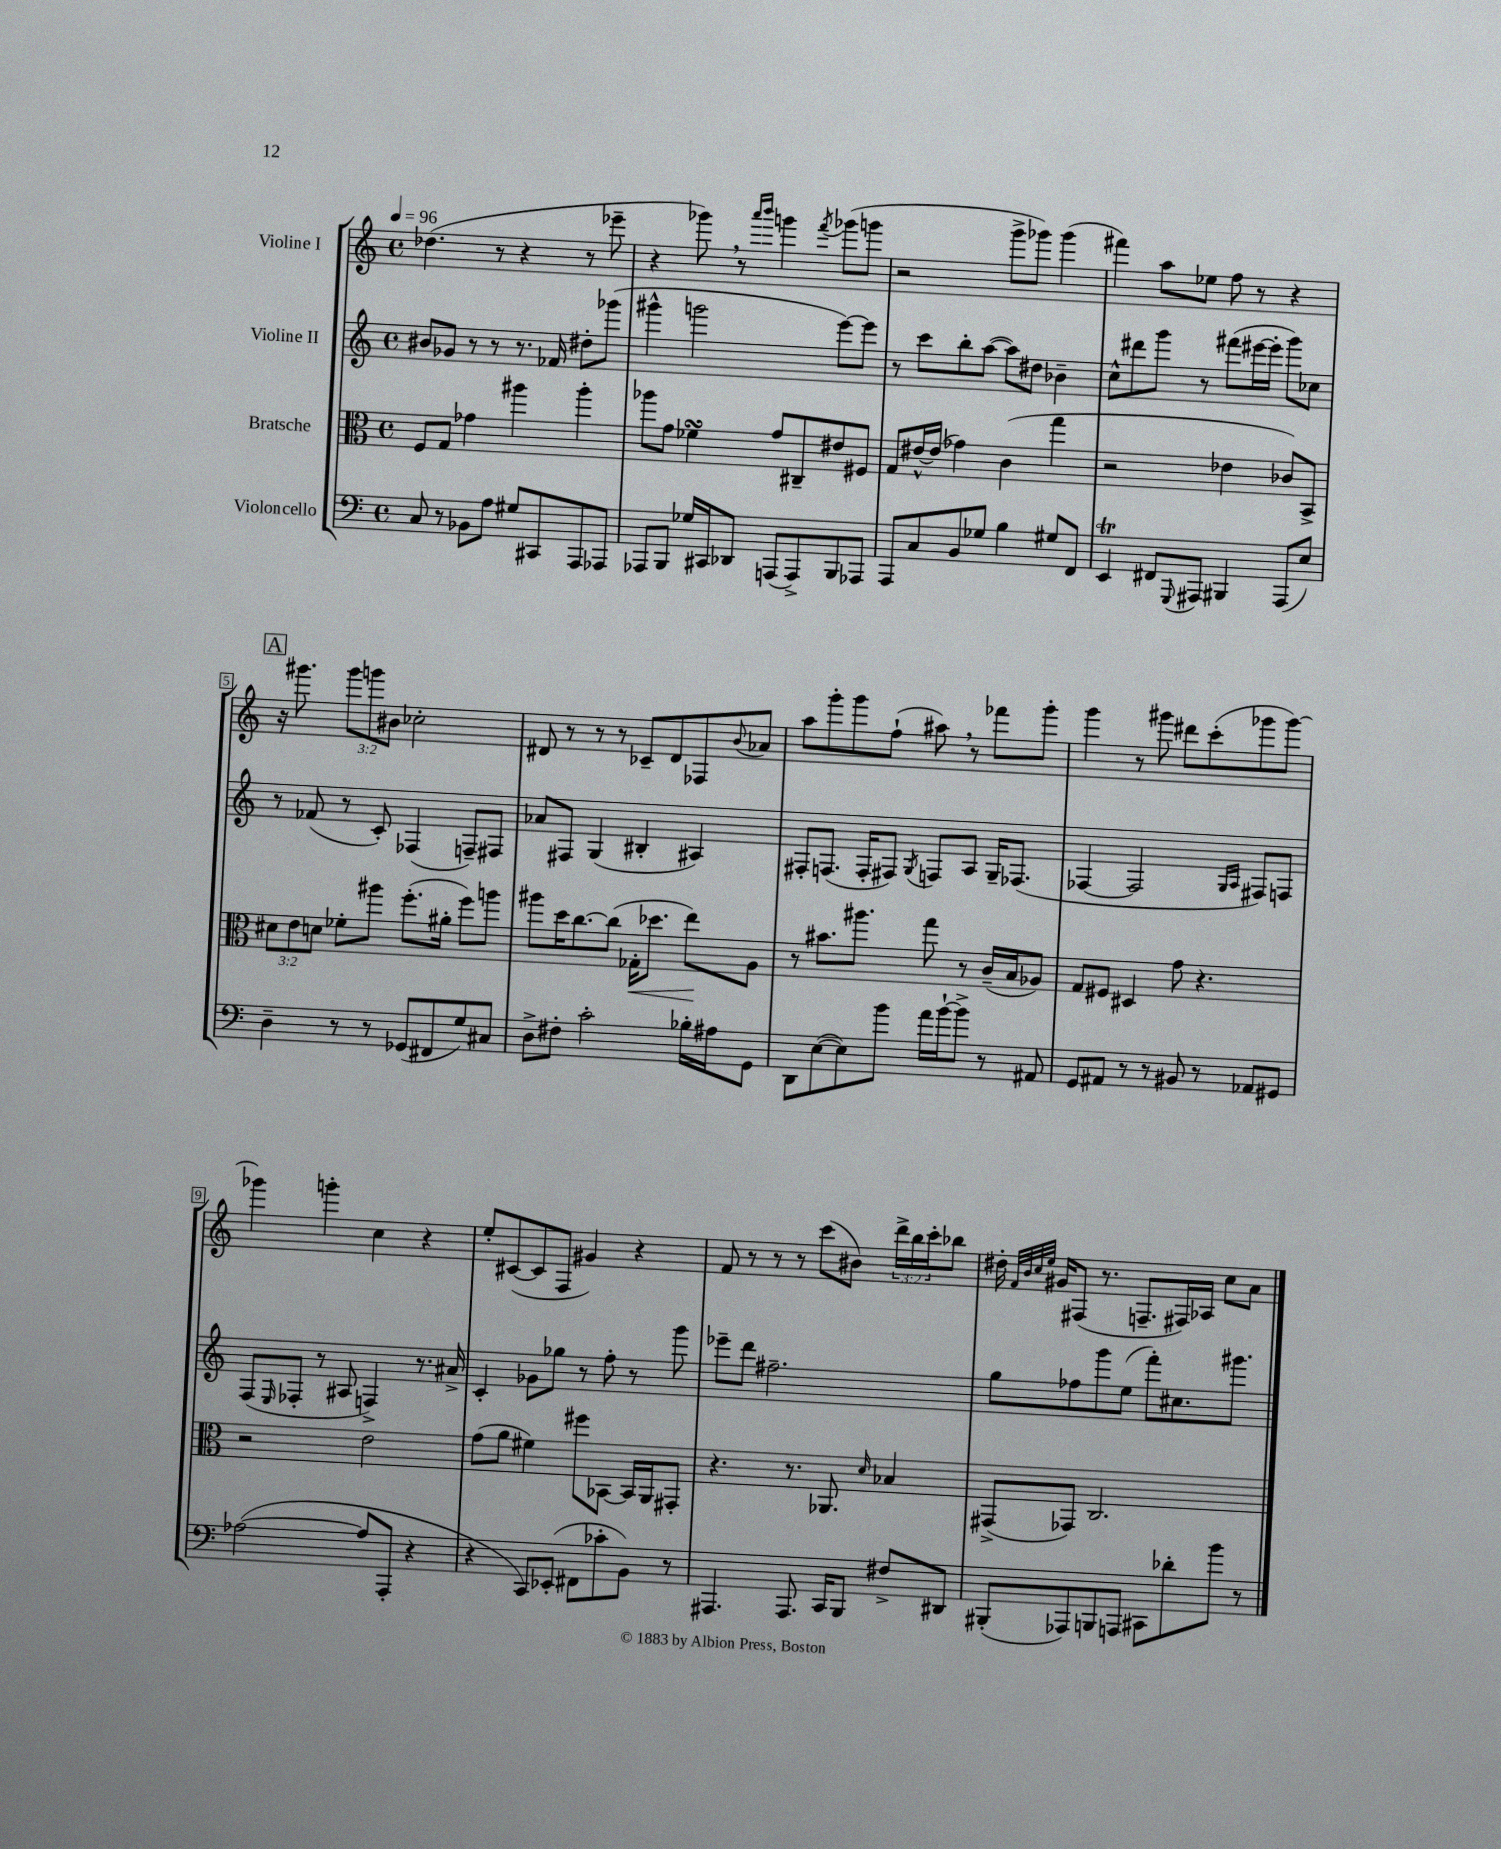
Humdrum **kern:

**kern	**kern	**dynam	**kern	**kern
*part4	*part3	*part3	*part2	*part1
*staff4	*staff3	*staff3	*staff2	*staff1
*I"Violoncello	*I"Bratsche	*	*I"Violine II	*I"Violine I
*clefF4	*clefC3	*	*clefG2	*clefG2
*k[]	*k[]	*	*k[]	*k[]
*M4/4	*M4/4	*	*M4/4	*M4/4
*met(c)	*met(c)	*	*met(c)	*met(c)
*MM96	*MM96	*	*MM96	*MM96
=1	=1	=1	=1	=1
8C/	8F/L	.	8b#X/L	(4.dd-X\
8r	8G/J	.	8g-X/J	.
8BB-X\L	4g-X\	.	8r	.
8A\J	.	.	8r	8r
8G#X/L	4aa#X\	.	8.r	4r
8CC#X/	.	.	.	.
.	.	.	16f-X/	.
8AAA/	4aa#'\	.	8dd#X'\L	8r
8AAA-X/J	.	.	(8ggg-X\J	8eee-X~\
=2	=2	=2	=2	=2
8AAA-X/L	8aa-X\L	.	4ggg#X^^\	4r
8BBB/J	8g\J	.	.	.
16G-X/LL	4f-XsSSs\	.	2gggn\	8ggg-X,\)
16CC#X/J	.	.	.	.
8DD-X/J	.	.	.	8r
.	.	.	.	16qqaaa/LL
.	.	.	.	16qqbbb/JJ
(8AAAn/L	8g/L	.	.	4gggn\
8AAA^/)	8C#X~/	.	.	.
.	.	.	.	8qfff/
8BBB/	8e#X/	.	[8eee\L)	(8ggg-X\L
8AAA-X/J	8F#X/J	.	8eee\J]	8gggn\J
=3	=3	=3	=3	=3
8AAA/L	8G/L	.	8r	2r
8C/	[16e#X^^/L	.	8ccc\L	.
.	(16e#/JJ]	.	.	.
8BB/	4g-X\)	.	8bb'\	.
8G-X/J	.	.	([8aa\J	.
4B\	(4c\	.	8aa\L])	8ggg^\L
.	.	.	8dd#X\J	8ggg-X\J)
8G#X/L	4gg\	.	4b-X~\	(4ggg-\
8FF/J	.	.	.	.
=4	=4	=4	=4	=4
4EEt/	2r	.	8cc^^\L	4fff#X\)
.	.	.	8ddd#X\	.
8FF#X/L	.	.	8ggg\J	8aa\L
8qqGGG/	.	.	.	.
8AAA#X/J	.	.	8r	8ee-X\J
4BBB#X/	4e-X\	.	(8fff#X\L	8ff\
.	.	.	[16eee#X\L	8r
.	.	.	16eee#'\JJ]	.
(8AAA#/L	8c-X/L)	.	8ggg\L)	4r
8E/J)	8BB^/J	.	8cc-X\J	.
!!LO:LB:g=z
!!LO:REH:place=s1:t=A
=5	=5	=5	=5	=5
4D~\	12d#X\L	.	8r	16r
.	.	.	.	8.ggg#X\
.	12e\	.	.	.
.	.	.	(8f-X/	.
.	12dn\J	.	.	.
8r	8f-X'\L	.	8r	12ggg#\L
.	.	.	.	12gggn\
8r	8aa#X\J	.	8c'/)	.
.	.	.	.	12b#X\J
(8GG-X/L	(8.ff'\L	.	(4F-X/	2cc-X'\
8FF#X/	.	.	.	.
.	16a#X'\Jk	.	.	.
8G/)	8ff\L)	.	8Fn~/L)	.
8C#X/J	8aan\J	.	8F#X/J	.
=6	=6	=6	=6	=6
8D^\L	8aa#X\L	.	8a-X/L	8d#X/
8F#X'\J	16dd\K	.	8F#X/J	8r
.	[8.cc\	.	.	.
2c'\	.	.	(4G/	8r
.	(8cc\J]	.	.	8r
!	!	!LO:HP:b	!	!
.	16G-X'\KL	<	4B#X'/	8c-X~/L
.	8.dd-X\J	.	.	.
.	.	.	.	8d#/
16B-X'\LL	8ee\L)	.	4A#X/)	8F-X/
16A#X\J	.	.	.	.
.	.	.	.	8qqb/
8GG\J	8A\J	[	.	8a-X/J
=7	=7	=7	=7	=7
8DD\L	8r	.	8F#X'/L	8aa\L
([8E\	8.b#X\L	.	(8.Fn/J	8ggg'\
8E\])	.	.	.	8ggg\
.	8.aa#X\J	.	16F'/KL	.
8b\J	.	.	8F#X/J)	(8ff`\J
.	.	.	8qG/	.
16a\LL	8gg\	.	8Fn/L	8aa#X,\)
[16b`\J	.	.	.	.
8b^\J]	8r	.	8A/J	8r
8r	(16c~/LL	.	16G~/KL	8fff-X\L
.	16B/J	.	(8.F-X/J	.
8AA#X/	8A-X/J)	.	.	8ggg'\J
=8	=8	=8	=8	=8
8GG/L	8G/L	.	[4F-X/	4ggg\
8AA#X/J	8F#X/J	.	.	.
8r	4D#X/	.	2F-/]	8r
8r	.	.	.	8ggg#X\
8BB#X/	8g\	.	.	8ddd#X\L
8r	4.r	.	.	(8ccc'\
.	.	.	16qqG/LL	.
.	.	.	16qqA/JJ	.
8AA-X/L	.	.	8F#X/L)	8ggg-X\
8GG#X/J	.	.	8Fn/J	[8ggg-\J)
!!LO:LB:g=z
=9	=9	=9	=9	=9
([2A-X\	2r	.	(8F/L	4ggg-X\]
.	.	.	16qqE/	.
.	.	.	8F-X'/J	.
.	.	.	8r	4gggn'\
.	.	.	8A#X/	.
8A-/L]	2e\	.	4Fn^/)	4cc\
8AAA'/J	.	.	.	.
4r	.	.	8.r	4r
.	.	.	16a#X^/	.
=10	=10	=10	=10	=10
4r	(8g\L	.	4c'/	8ee'/L
.	8a\J	.	.	([8c#X/
8CC/L)	4f#X\)	.	8g-X\L	8c#/]
(8EE-X'/J	.	.	8gg-X\J	8F/J
8FF#X\L	8ff#X\L	.	8r	4g#X/)
8c-X'\	[8BB-X\J	.	8ff'\	.
8BB\J)	16BB-/LL]	.	8r	4r
.	16AA/J	.	.	.
8r	8GG#X'/J	.	8ggg\	.
=11	=11	=11	=11	=11
4.AAA#X/	4.r	.	8eee-X~\L	8f/
.	.	.	8ddd\J	8r
.	.	.	2.ff#X~\	8r
8.AAA#/	8.r	.	.	8r
.	.	.	.	(8ccc\L
16CC/KL	8.AA-X/	.	.	.
8BBB/J	.	.	.	8b#X\J)
.	16qqd/	.	.	.
8F#X^/L	4B-X/	.	.	24ddd^\LL
.	.	.	.	24bb\
.	.	.	.	24ccc'\J
8DD#X/J	.	.	.	8bb-X\J
=12	=12	=12	=12	=12
(8BBB#X'/L	(8GG#X^/L	.	8gg\L	16dd#X'\
.	.	.	.	32qqf/LLL
.	.	.	.	32qqb/
.	.	.	.	32qqcc/
.	.	.	.	32qqee/JJJ
.	.	.	.	16g#X/KL
8AAA-X/)	8GG-X/J)	.	8ff-X\	(8F#X/J
8BBBn/	2.C/	.	8ggg\	8.r
8AAAn/J	.	.	(8ee\J	.
.	.	.	.	8.Fn~/L
8CC#X\L	.	.	8fff'\L)	.
8d-X'\	.	.	8.cc#X\	16F#X/L)
.	.	.	.	16A-X/JJ
8b\J	.	.	.	8cc\L
.	.	.	8.ggg#X\J	.
8r	.	.	.	8a\J
==	==	==	==	==
*-	*-	*-	*-	*-
